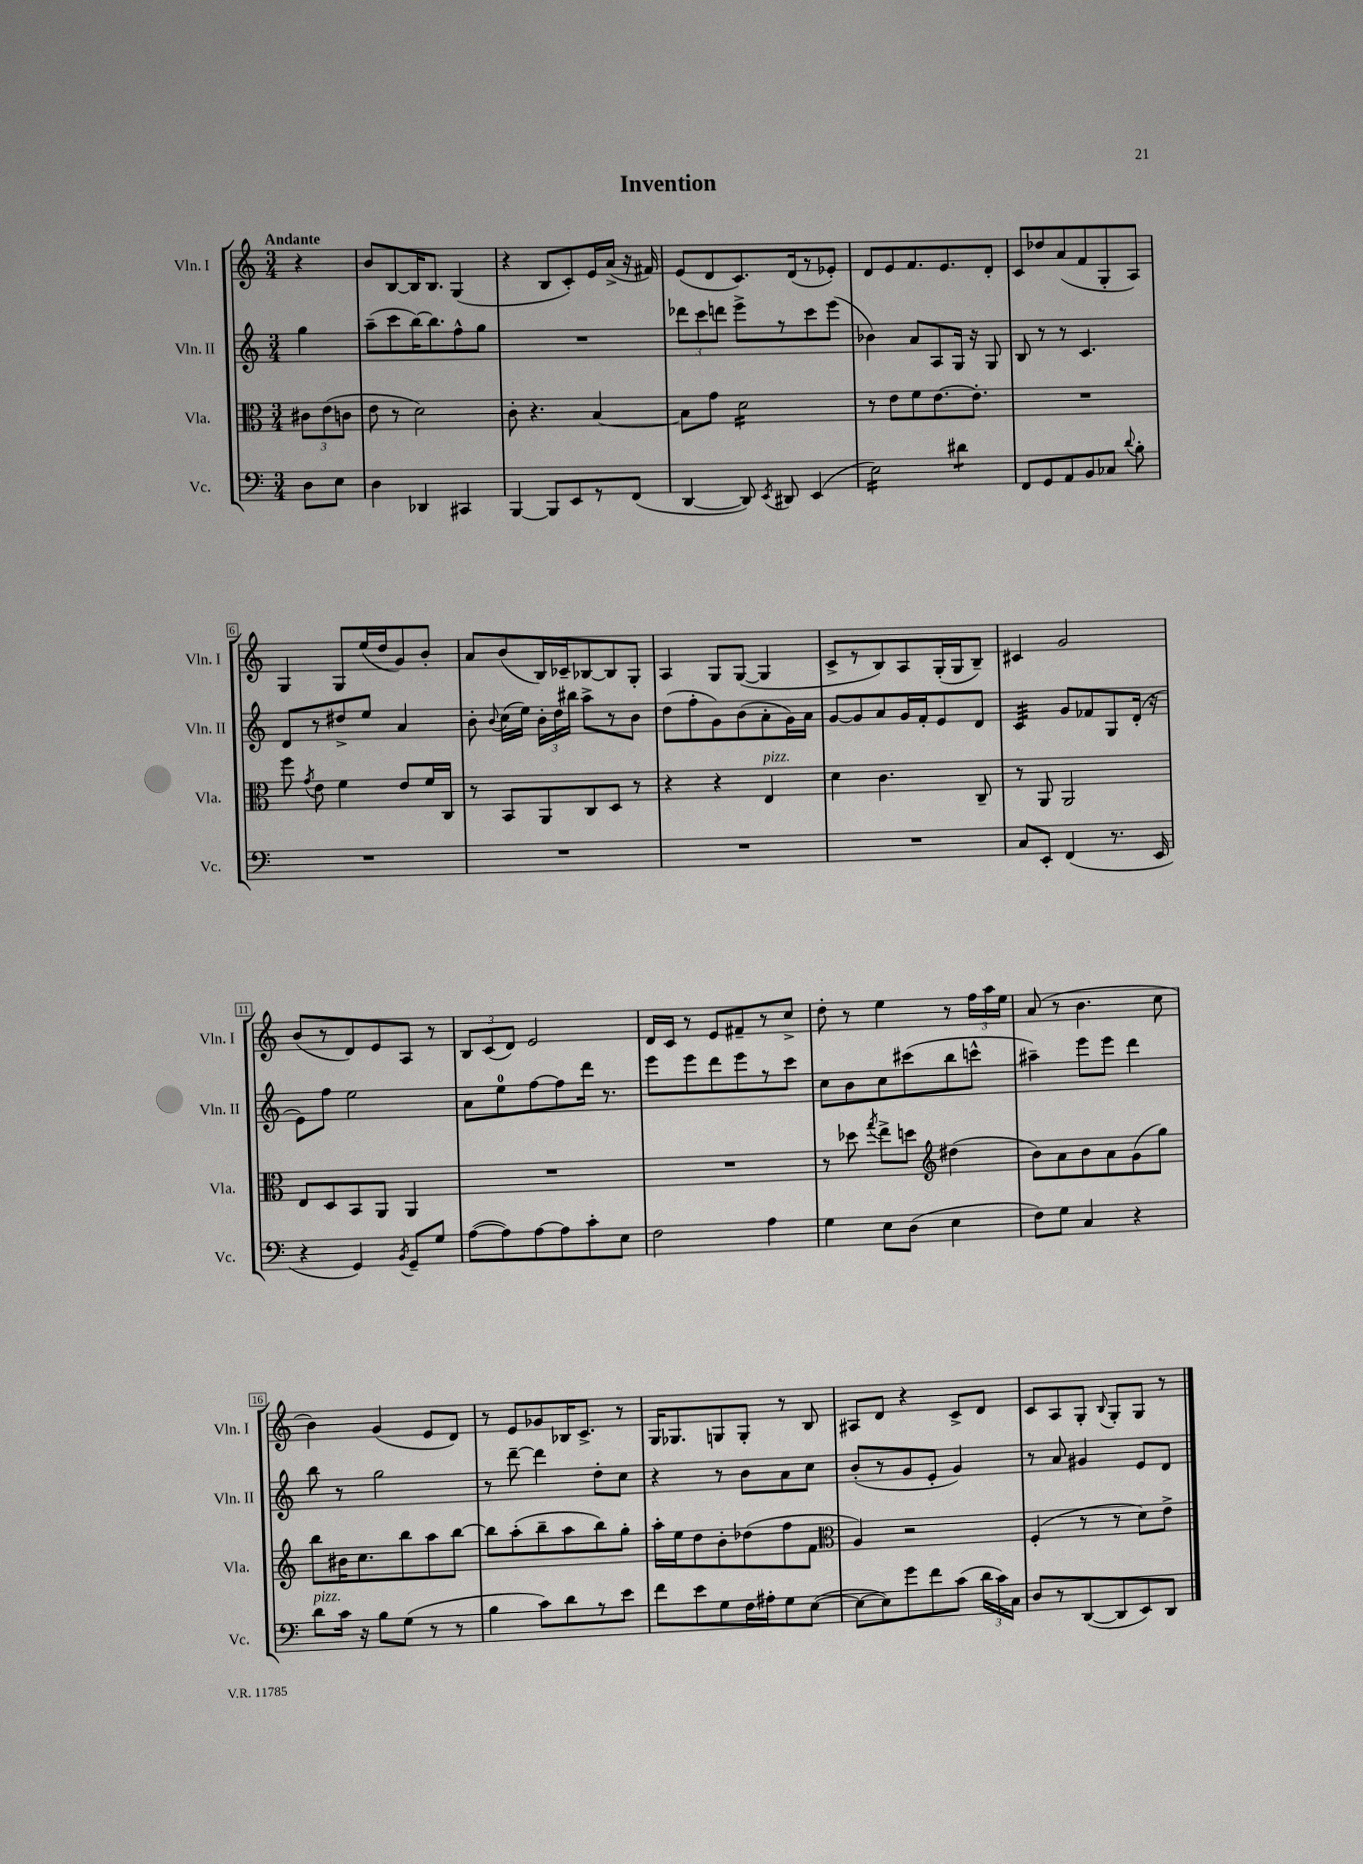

**kern	**kern	**kern	**kern
*staff4	*staff3	*staff2	*staff1
*clefF4	*clefC3	*clefG2	*clefG2
*k[]	*k[]	*k[]	*k[]
*M3/4	*M3/4	*M3/4	*M3/4
8D\L	12c#\L	4gg\	4r
.	(12e\	.	.
8E\J	.	.	.
.	12c\J	.	.
=	=	=	=
4D\	8e\	(8aa~\L	8b/L
.	8r	8ccc\	[8B/
4DD-/	2d\)	[16bb\K)	16B/]K
.	.	8.bb\]	8.B/J
4CC#/	.	8ff^^\	(4G/
.	.	8gg\J	.
=	=	=	=
[4BBB/	8c'\	2.r	4r
.	4.r	.	.
8BBB/]L	.	.	8B/L
8EE/	.	.	8c'/)
8r	[4B/	.	16e/L
.	.	.	(16a^/JJ
(8FF/J	.	.	16r
.	.	.	16f#/)
=	=	=	=
[4DD/	8B\]L	12ddd-\L	(8e/L
.	.	12ccc\	.
.	8g\J	.	8d/
.	.	12ddd\J	.
8DD/])	2d\	8eee^\L	8.c/)
8qEE/	.	.	.
8DD#/	.	8r	.
.	.	.	(16d/k
(4EE/	.	8ccc\	8r
.	.	(8eee\J	8e-'/J)
=	=	=	=
2E\)	8r	4b-\)	8d/L
.	8e\L	.	8e/
.	8f\	8a/L	8.f/
.	[8.e\	8A/	.
.	.	.	8.e/
4d#\	.	16G/Jk	.
.	8.e'\]J	16r	.
.	.	8G/	8d'/J
=	=	=	=
8FF/L	2.r	8B/	8c/L
8GG/	.	8r	8dd-/
8AA/	.	8r	(8a/
8BB/	.	4.c/	8f/
8C-/J	.	.	8G'/
8qqd/	.	.	.
8B'\	.	.	8A/J)
=	=	=	=
2.r	8ff\	8d/L	4G/
.	8qg/	.	.
.	8e\	8r	.
.	4f\	8dd#^/	8G/L
.	.	8ee/J	(16ee/L
.	.	.	16dd/J
.	8e/L	4a/	8g/)
.	16f/L	.	8b'/J
.	16C/JJ	.	.
=	=	=	=
2.r	8r	8b'\	8a/L
.	.	8qqb/	.
.	8BB/L	(16cc\LL	(8b/
.	.	16ee\JJ)	.
.	8AA/	24b'\LL	16B/L)
.	.	24dd\	.
.	.	.	16c-~/J
.	.	24bb#\JJ	.
.	8C/	8aa^\L	[8B-/
.	8D/J	8r	8B-/]
.	8r	8b\J	8G'/J
=	=	=	=
2.r	4r	(8dd\L	4A/
.	.	8ff'\	.
.	4r	8g\)	8G/L
.	.	(8b\	([8G/J
.	4E/	8a'\	4G/]
.	.	16g\L)	.
.	.	16a\JJ	.
=	=	=	=
2.r	4d\	[8g/L	8c^/L
.	.	8g/]	8r
.	4.c\	8a/	8B/)
.	.	16g/L	8A/
.	.	16f'/J	.
.	.	8e/	(16G'/L
.	.	.	16G/J
.	8C~/	8d/J	8B~/J)
=	=	=	=
8C/L	8r	4c/	4c#/
8EE'/J	8AA/	.	.
(4FF/	2AA/	8g/L	2g/
.	.	8f-/	.
8.r	.	8G/	.
.	.	(16d'/Jk	.
16EE/	.	16r	.
=	=	=	=
4r	8E/L	8e\L)	(8b/L
.	8D/	8ff\J	8r
4GG/)	8BB/	2ee\	8d/)
.	8AA/J	.	8e/
8qBB/	.	.	.
8GG~/L	4AA/	.	8A/J
8G/J	.	.	8r
=	=	=	=
([8A\L	2.r	8a\L	12B/L
.	.	.	(12c/
8A\])	.	8ee\	.
.	.	.	12d/J)
[8A\	.	[8ff\	2e/
8A\]	.	8ff\]	.
8c'\	.	16ddd\Jk	.
.	.	8.r	.
8E\J	.	.	.
=	=	=	=
2F\	2.r	8eee\L	16d/LL
.	.	.	16c/JJ
.	.	8eee\	8r
.	.	8ddd\	8e/L
.	.	8eee\	8f#~/
4A\	.	8r	8r
.	.	8ccc\J	8cc^/J
=	=	=	=
4G\	8r	8cc\L	8dd'\
.	8dd-\	8b\	8r
.	8qgg/	.	.
8E\L	8ee^\L	8cc\	4ee\
(8D\J	8dd\J	(8ccc#\	.
*	*clefG2	*	*
4E\	(4dd#\	8bb\	8r
.	.	8ccc^^\J	24ff\LL
.	.	.	24aa\
.	.	.	24ee\JJ
=	=	=	=
8F\L)	8b\L)	4aa#~\)	(8a/
8G\J	8a\	.	8r
4C/	8b\	8eee\L	4.b\
.	8a\	8eee\J	.
4r	(8g\	4ddd\	.
.	8gg\J)	.	8cc\
=	=	=	=
8d\L	8bb\L	8bb\	4b\)
16c\Jk	16b#\K	8r	.
16r	8.cc\	.	.
8B\L	.	2gg\	(4g/
(8G\J	8bb\	.	.
8r	8aa\	.	8e/L
8r	[8bb\J	.	8d/J)
=	=	=	=
4B\	8bb\]L	8r	8r
.	(8aa'\	[8ddd~\	8e/L
8c\L)	8bb~\	4ddd\]	8g-/
8d\	8aa\	.	16B-/K
.	.	.	8.c^/J
8r	8bb\)	8dd'\L	.
8e\J	8gg'\J	8cc\J	8r
=	=	=	=
8f\L	16aa'\LL	4r	16G/LK
.	16ee\J	.	8.G-/
8e\	8dd\	.	.
8G\	8b'\	8r	8G/
16F\L	(8dd-\	8b\L	8G'/J
16A#'\J	.	.	.
8G\	8ff\	8a\	8r
([8E\J	8f\J	8cc\J	8B/
=	=	=	=
*	*clefC3	*	*
8E\_L	4A/)	(8b'/L	8A#/L
8E\])	.	8r	8d/J
8g\	2r	8g/	4r
8f\	.	8e'/J	.
(8c\J	.	4g/)	8c^/L
24d\LL	.	.	8d/J
24c\)	.	.	.
24C\JJ	.	.	.
=	=	=	=
8D/L	(4F'/	8r	8c/L
8r	.	8a/	8A/
([8DD/	8r	4g#/	8G'/J
.	.	.	8qqB/
8DD/]	8r	.	8G'/L
8EE/)	8d\L)	8e/L	8G/J
8DD/J	8e^\J	8d/J	8r
==	==	==	==
*-	*-	*-	*-
